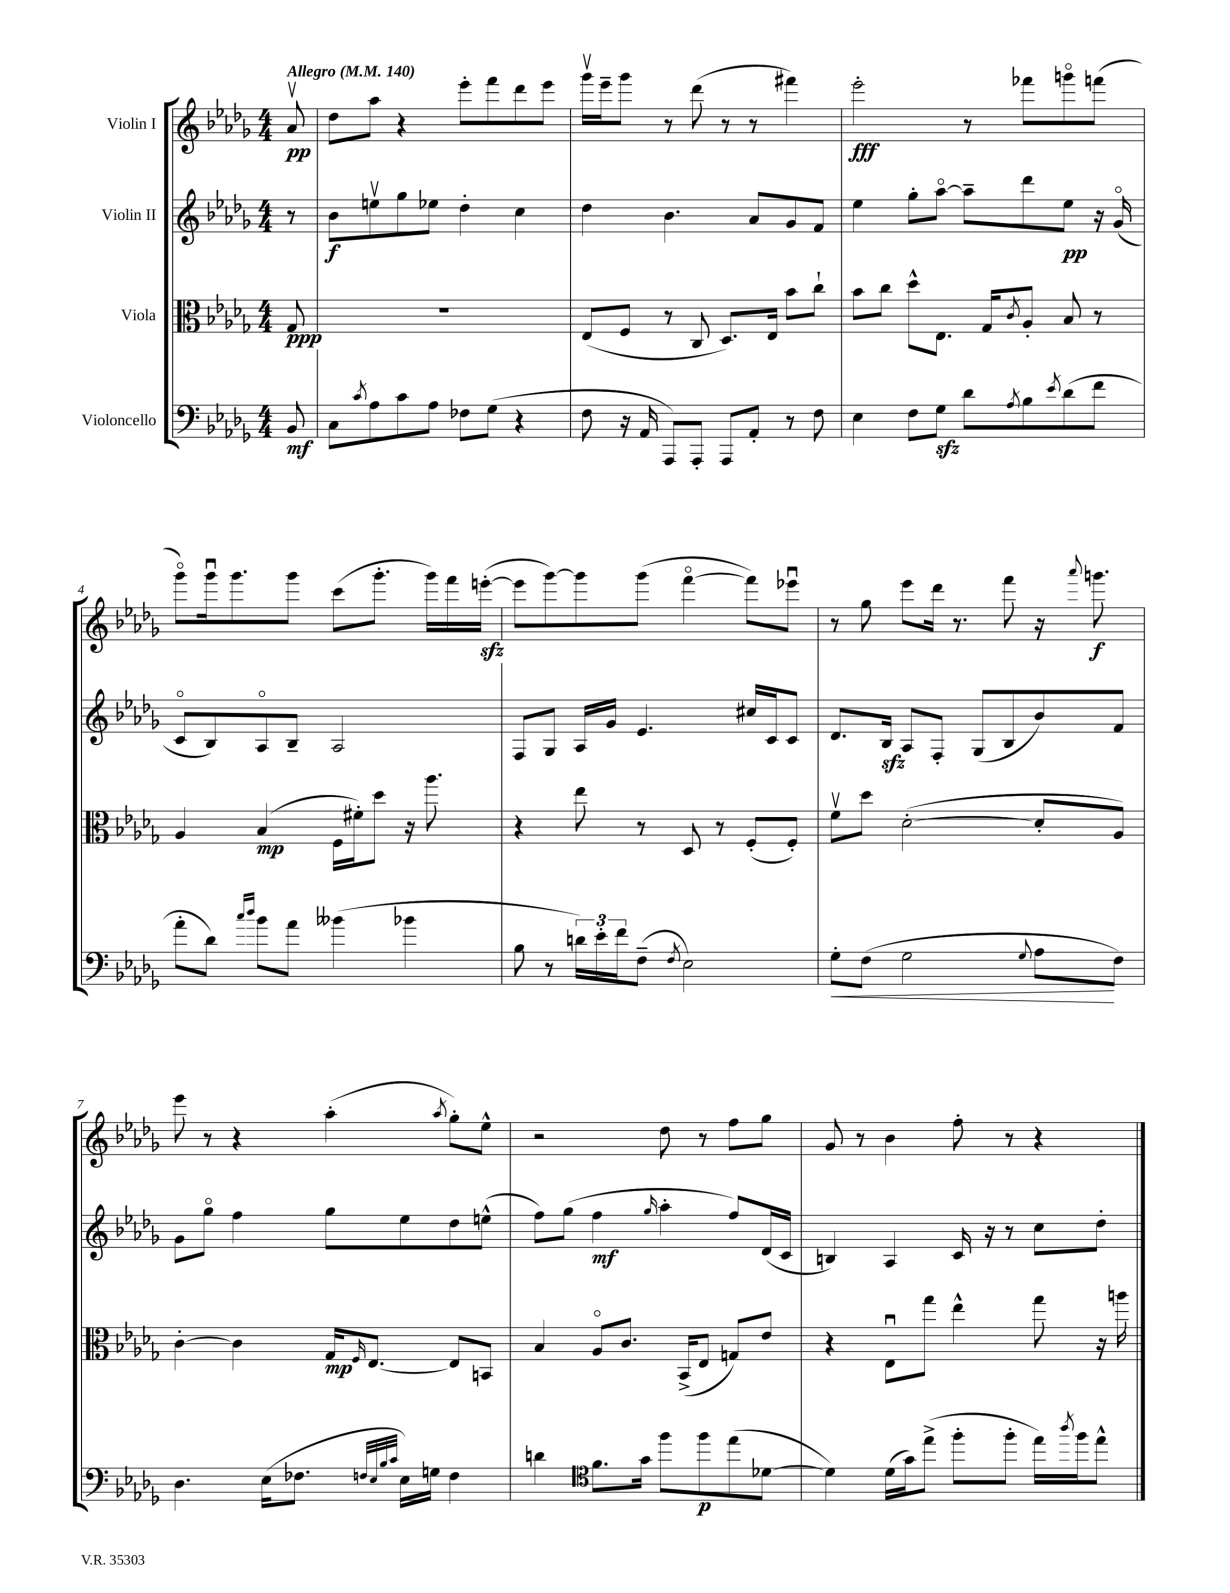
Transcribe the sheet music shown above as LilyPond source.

<<
\new StaffGroup <<
\new Staff = "s0" \with { instrumentName = "Violin I" } {
    \clef treble \key des \major \numericTimeSignature \time 4/4 \partial 8 \tempo "Allegro" 4 = 140
    aes'8\upbow\pp |
    des''8 aes''8 r4 ees'''8-. f'''8 des'''8 ees'''8 |
    ges'''16\upbow ees'''16-- ges'''8 r8 des'''8( r8 r8 fis'''4) |
    ees'''2-.\fff r8 fes'''8 g'''8\flageolet f'''8( |
    ges'''8\flageolet) ges'''16\downbow ges'''8. ges'''8 c'''8( ges'''8.-. ges'''16) f'''16 e'''16~-.\sfz( |
    e'''8 ges'''8~) ges'''8 ges'''8( f'''4~\flageolet f'''8) ees'''8\downbow |
    r8 ges''8 ees'''8 des'''16 r8. f'''8 r16 \appoggiatura { aes'''8 } g'''8.\f |
    ees'''8 r8 r4 aes''4-.( \acciaccatura { aes''8 } ges''8-.) ees''8-^ |
    r2 des''8 r8 f''8 ges''8 |
    ges'8 r8 bes'4 f''8-. r8 r4 \bar "|." |
}
\new Staff = "s1" \with { instrumentName = "Violin II" } {
    \clef treble \key des \major \numericTimeSignature \time 4/4 \partial 8
    r8 |
    bes'8\f e''8\upbow ges''8 ees''8 des''4-. c''4 |
    des''4 bes'4. aes'8 ges'8 f'8 |
    ees''4 ges''8-. aes''8~\flageolet aes''8-- des'''8 ees''8\pp r16 ges'16\flageolet( |
    c'8\flageolet bes8) aes8\flageolet bes8-- aes2 |
    f8 ges8 aes16 ges'16 ees'4. cis''16 c'16 c'8 |
    des'8. bes16\sfz aes8 f8-. ges8( bes8 bes'8) f'8 |
    ges'8 ges''8\flageolet f''4 ges''8 ees''8 des''8 e''8-^( |
    f''8) ges''8( f''4\mf \grace { ges''16 } aes''4-. f''8) des'16( c'16 |
    b4) aes4 c'16 r16 r8 c''8 des''8-. \bar "|." |
}
\new Staff = "s2" \with { instrumentName = "Viola" } {
    \clef alto \key des \major \numericTimeSignature \time 4/4 \partial 8
    ges8\ppp |
    R1 |
    ees8( f8 r8 c8 des8.) ees16 bes'8 c''8-! |
    bes'8 c''8 des''8-^ ees8. ges16 \acciaccatura { c'8 } aes8-. bes8 r8 |
    aes4 bes4\mp( f16 fis'16-.) des''8 r16 aes''8. |
    r4 ees''8 r8 des8 r8 f8-.( f8-.) |
    f'8\upbow des''8 des'2~-.( des'8-. aes8) |
    c'4~-. c'4 ges16\mp \grace { f16 } ees8.~ ees8 b,8 |
    bes4 aes8\flageolet c'8. bes,16->( ees8 g8) ees'8 |
    r4 ees8\downbow ges''8 ees''4-^ ges''8 r16 a''16 \bar "|." |
}
\new Staff = "s3" \with { instrumentName = "Violoncello" } {
    \clef bass \key des \major \numericTimeSignature \time 4/4 \partial 8
    bes,8\mf |
    c8 \acciaccatura { c'8 } aes8 c'8 aes8 fes8 ges8( r4 |
    f8 r16 aes,16 aes,,8) aes,,8-. aes,,8 aes,8-. r8 f8 |
    ees4 f8 ges8\sfz des'8 \acciaccatura { aes8 } bes8 \acciaccatura { ees'8 } des'8( f'8 |
    aes'8-. des'8) \grace { c''16 des''16 } bes'8 aes'8 beses'4( bes'4 |
    bes8 r8 \tuplet 3/2 { d'16) ees'16-. f'16 } f8--( \acciaccatura { f8 } ees2) |
    ges8-.\< f8( ges2 \appoggiatura { ges8 } aes8\! f8) |
    des4. ees16( fes8. \grace { f32 ees32 bes32 c'32 } ees16) g16 f4 |
    d'4 \clef tenor f'8. ges'16 f''8 f''8\p ees''8( des'8~ |
    des'4) des'16( ges'16) ees''8->( f''8-. f''8-. ees''16) \acciaccatura { aes''8 } f''16 ees''8-^ \bar "|." |
}
>>
>>
